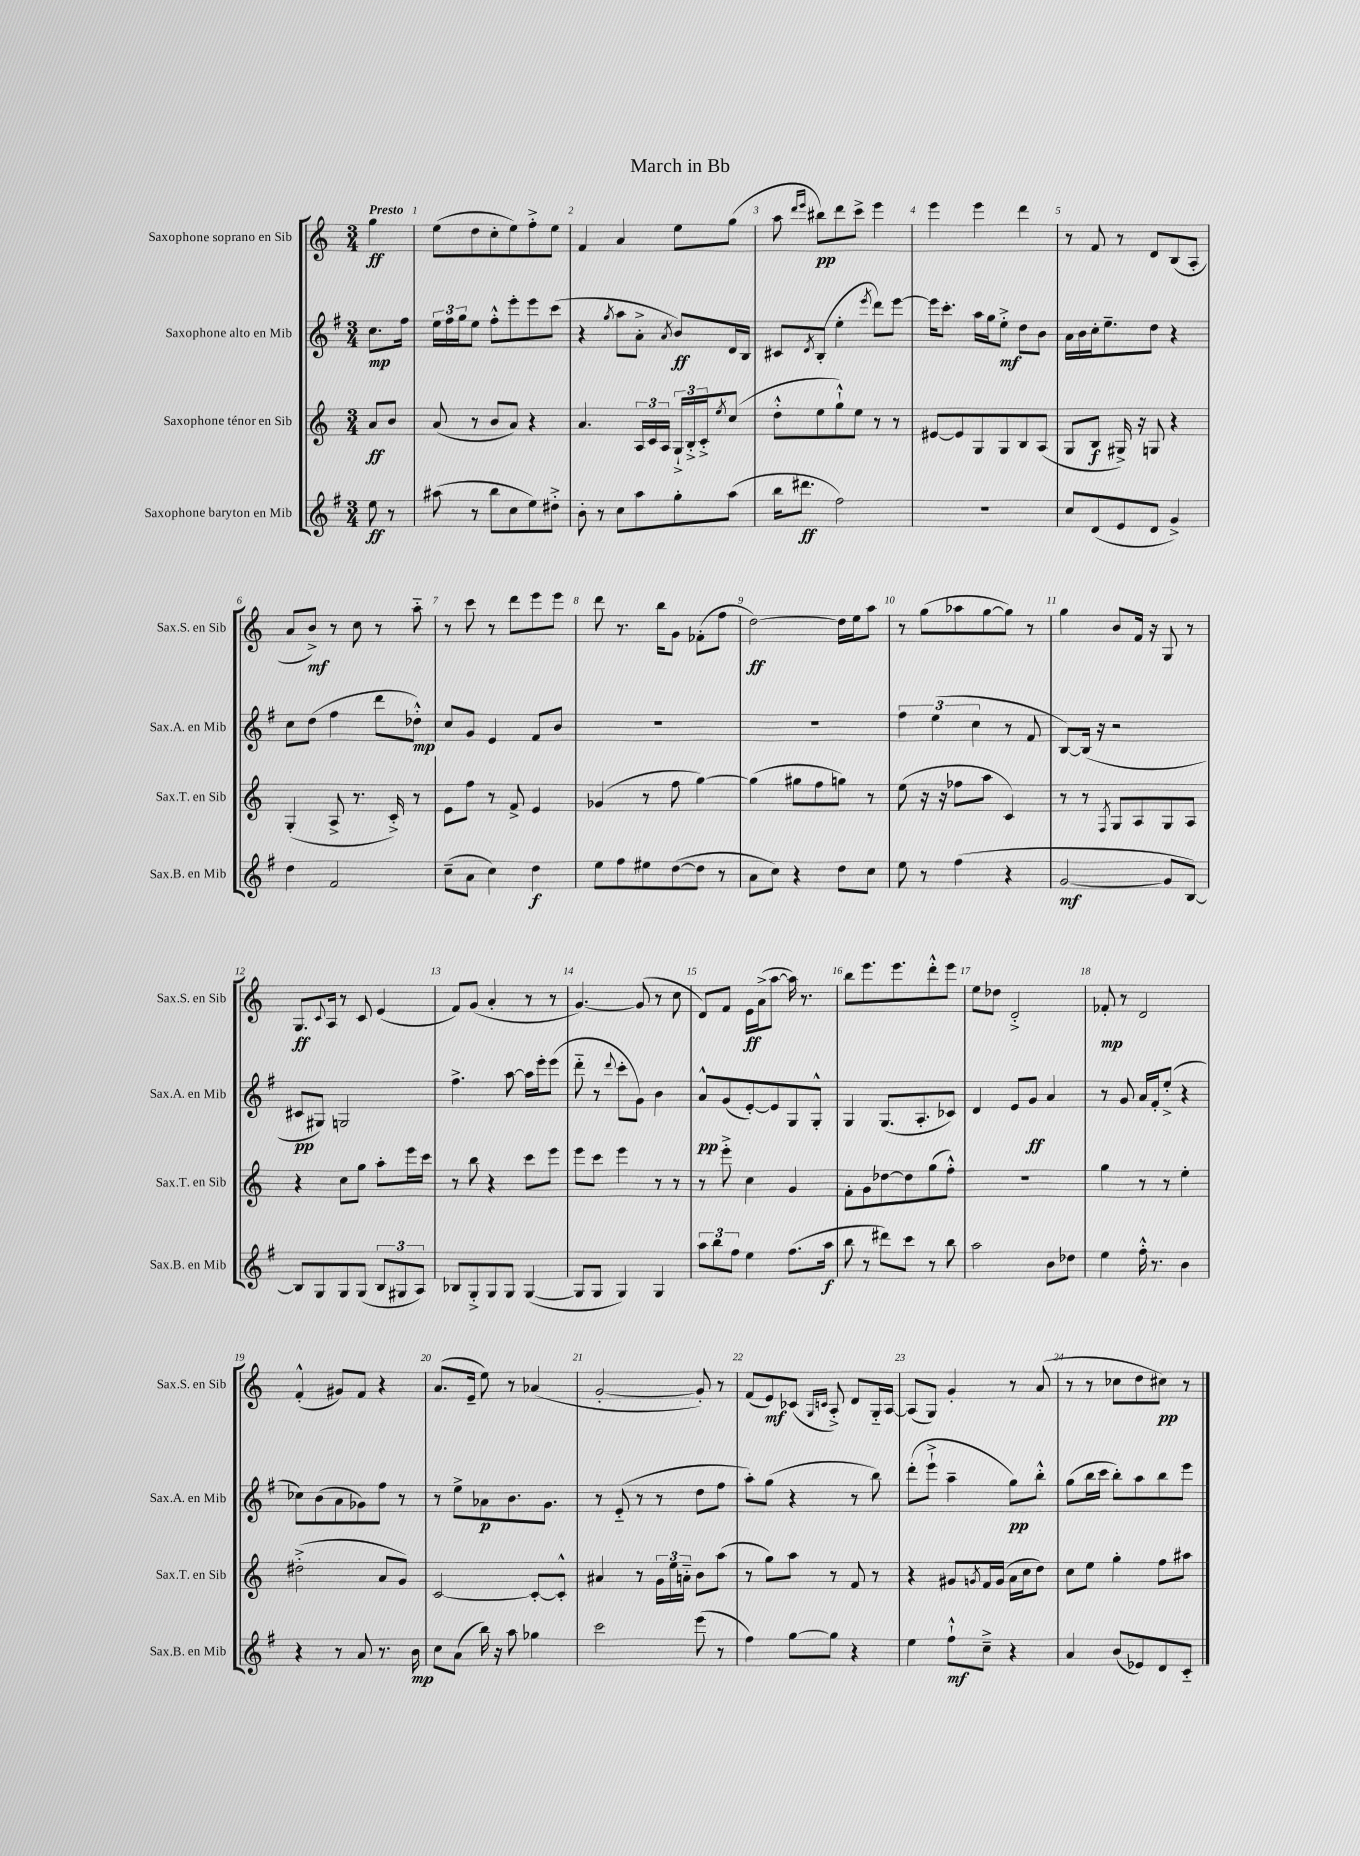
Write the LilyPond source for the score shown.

\header { title = "March in Bb" }
<<
\new StaffGroup <<
\new Staff = "s0" \with { instrumentName = "Saxophone soprano en Sib" shortInstrumentName = "Sax.S. en Sib" } {
    \clef treble \key c \major \numericTimeSignature \time 3/4 \partial 4 \tempo "Presto"
    g''4\ff |
    e''8( d''8 c''8-. e''8) f''8-.-> e''8 |
    f'4 a'4 e''8 g''8( |
    a''8 \grace { d'''16 e'''16 } bis''8\pp) d'''8 c'''8-> e'''4 |
    e'''4 e'''4 d'''4 |
    r8 f'8 r8 d'8 b8( a8-. |
    a'8 b'8->\mf) r8 c''8 r8 a''8-_ |
    r8 c'''8 r8 d'''8 e'''8 e'''8 |
    d'''8 r8. b''16 g'8 fes'8-.( f''8 |
    d''2~\ff) d''16 e''16 a''8 |
    r8 g''8( aes''8 g''8~ g''8) r8 |
    g''4 b'8 f'16 r16 g8 r8 |
    g8.\ff \appoggiatura { c'8 } a16 r8 c'8 e'4( |
    f'8) g'8( a'4-. r8 r8 |
    g'4.~) g'8( r8 c''8 |
    d'8) f'8 e'16\ff a'16->( a''8~ a''16) r8. |
    b''8 e'''8. e'''8. d'''8-.-^ e'''8 |
    e''8 des''8 d'2-.-> |
    fes'8-.\mp r8 d'2 |
    f'4-.-^( gis'8) f'8 r4 |
    a'8.( e'16-- e''8) r8 aes'4( |
    g'2~-. g'8-.) r8 |
    f'8( e'8\mf) ces'8( \grace { g16 c'16 } a8-.->) d'8 g16-_ a16~ |
    a8( g8) g'4-. r8 a'8( |
    r8 r8 ces''8 d''8 cis''8\pp) r8 \bar "|." |
}
\new Staff = "s1" \with { instrumentName = "Saxophone alto en Mib" shortInstrumentName = "Sax.A. en Mib" } {
    \clef treble \key g \major \numericTimeSignature \time 3/4 \partial 4
    c''8.\mp fis''16 |
    \tuplet 3/2 { e''16 fis''16 g''16 } e''8 fis''8-.-^ e'''8-. e'''8 c'''8( |
    r4 \acciaccatura { g''8 } a''8 a'8-.-> \acciaccatura { a'8 } b'8\ff) d'16 b16 |
    cis'8 \acciaccatura { d'8 } b8-.( e''4-. \acciaccatura { e'''8 } d'''8) e'''8~ |
    e'''16 c'''8.-. a''16 g''16 e''8-.->\mf d''8 b'8 |
    a'16 b'16 c''16-. e''8.-- d''8 r4 |
    c''8 d''8( fis''4 d'''8 des''8-.-^\mp) |
    c''8 g'8 e'4 fis'8 b'8 |
    R2. |
    R2. |
    \tuplet 3/2 { fis''4 e''4( c''4 } r8 fis'8 |
    b8~) b16( r16 r2 |
    cis'8\pp gis8) g2 |
    fis''4.-> a''8~ a''16 e'''16-. e'''8( |
    d'''8-_ r8 \appoggiatura { d'''8 } c'''8-. g'8) b'4 |
    a'8-^\pp g'8( e'8~-.) e'8 g8 g8-.-^ |
    g4 g8.( a8.-. ces'8) |
    d'4 e'8 g'8\ff a'4 |
    r8 g'8 a'16 fis'16-. e''8-.->( r4 |
    ces''8) b'8( a'8 ges'8) fis''8 r8 |
    r8 e''8-> aes'8\p b'8. g'8. |
    r8 e'8-_( r8 r8 d''8 fis''8 |
    a''8-.) g''8( r4 r8 b''8) |
    d'''8-.( e'''8-!-> a''4-- g''8\pp) b''8-.-^ |
    g''8( b''16 c'''16 b''8-.) a''8 b''8 e'''8 \bar "|." |
}
\new Staff = "s2" \with { instrumentName = "Saxophone ténor en Sib" shortInstrumentName = "Sax.T. en Sib" } {
    \clef treble \key c \major \numericTimeSignature \time 3/4 \partial 4
    a'8\ff b'8 |
    a'8( r8 b'8 a'8) r4 |
    a'4. \tuplet 3/2 { a16 c'16 a16 } \tuplet 3/2 { g16-!-> b16-.-> c'16-.-> } \acciaccatura { e''8 } c''8( |
    d''8-.-^ e''8 g''8-!-^) e''8 r8 r8 |
    eis'8~ eis'8 g8 g8 b8 a8( |
    g8 b8\f gis16->) r16 g8 r4 |
    g4-.( a8-> r8. c'16-.->) r8 |
    e'8 f''8 r8 f'8-> e'4 |
    ges'4( r8 f''8 g''4~) |
    g''4( gis''8 f''8 g''8) r8 |
    e''8( r16 r16 fes''8 a''8 c'4) |
    r8 r8 \acciaccatura { f8 } g8 a8 g8 a8 |
    r4 c''8 g''8 a''8-. e'''16 c'''16 |
    r8 b''8 r4 c'''8 e'''8 |
    e'''8 c'''8 e'''4 r8 r8 |
    r8 e'''8-.-> c''4 g'4 |
    f'8-. g'8 des''8~ des''8 g''8( f''8-.-^) |
    R2. |
    g''4 r8 r8 e''4-. |
    dis''2-.->( a'8 g'8) |
    c'2~ c'8~-. c'8-.-^ |
    ais'4 r8 \tuplet 3/2 { g'16 e''16 a'16-_ } b'8 a''8( |
    r8 g''8) a''8 r8 f'8 r8 |
    r4 gis'8 \acciaccatura { g'8 } f'16 g'16( a'16 c''16 d''8) |
    c''8 e''8 g''4-. f''8 ais''8 \bar "|." |
}
\new Staff = "s3" \with { instrumentName = "Saxophone baryton en Mib" shortInstrumentName = "Sax.B. en Mib" } {
    \clef treble \key g \major \numericTimeSignature \time 3/4 \partial 4
    e''8\ff r8 |
    ais''8( r8 b''8 c''8 e''8) dis''8-.-> |
    b'8-. r8 c''8 a''8 g''8-. a''8( |
    b''16 dis'''8.\ff fis''2) |
    R2. |
    c''8 d'8( e'8 d'8 g'4->) |
    d''4 fis'2 |
    c''8--( a'8 c''4) d''4\f |
    e''8 fis''8 eis''8 d''8~( d''8 r8 |
    a'8 c''8) r4 d''8 c''8 |
    e''8 r8 fis''4( r4 |
    g'2~\mf g'8 b8~) |
    b8 g8 g8 g8( \tuplet 3/2 { b8 gis8 a8) } |
    bes8 g8-.-> g8 g8 g4~( |
    g8 g8 g4) g4 |
    \tuplet 3/2 { a''8 b''8 fis''8 } e''4 fis''8.( a''16\f |
    b''8 r8 dis'''8) c'''8 r8 b''8 |
    a''2 b'8 des''8 |
    e''4 fis''16-.-^ r8. b'4 |
    r4 r8 a'8 r8. b'16\mp |
    c''8 a'8( b''16) r16 a''8 ges''4 |
    c'''2 e'''8( r8 |
    fis''4) g''8~ g''8 r4 |
    e''4 fis''8-!-^\mf c''8---> r4 |
    a'4 b'8( ees'8) d'8 c'8-_ \bar "|." |
}
>>
>>
\layout { \context { \Score \override BarNumber.break-visibility = ##(#f #t #t) barNumberVisibility = #all-bar-numbers-visible } }
